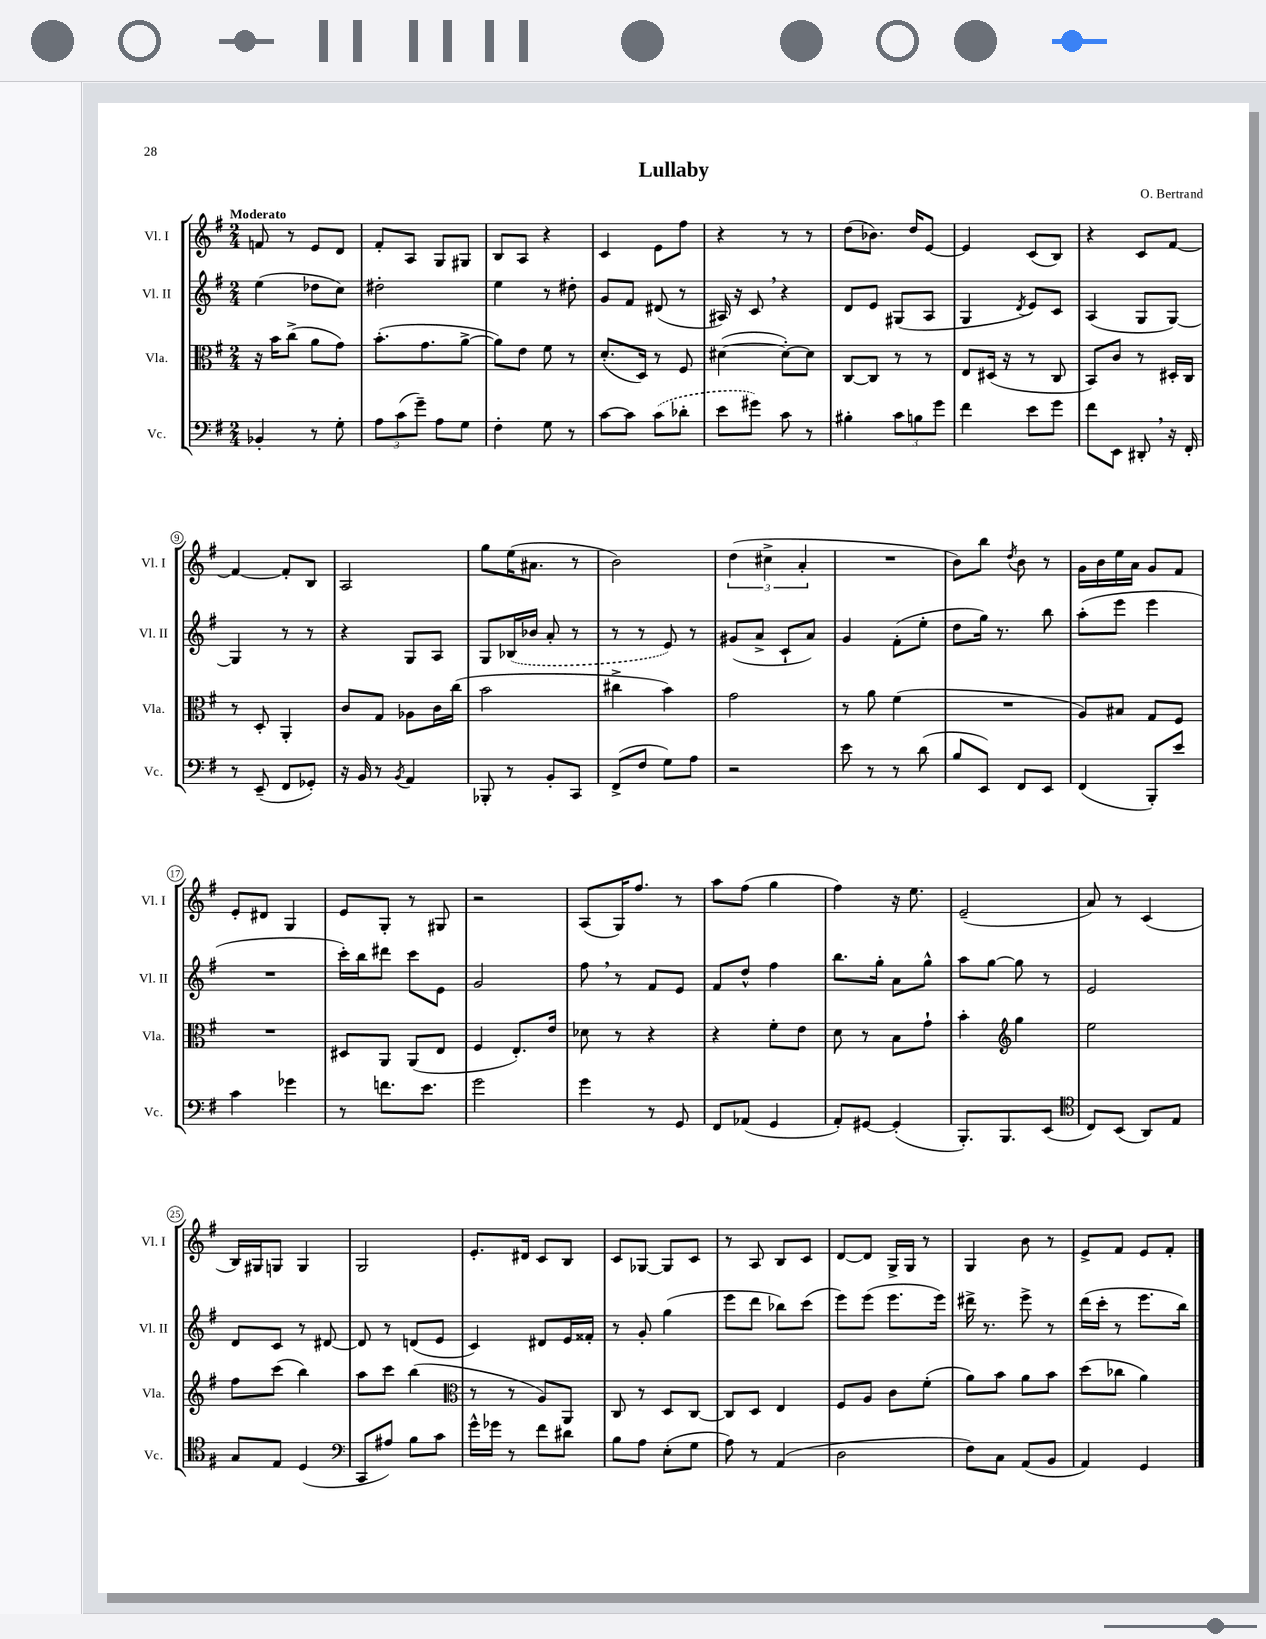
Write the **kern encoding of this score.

**kern	**kern	**kern	**kern
*part4	*part3	*part2	*part1
*staff4	*staff3	*staff2	*staff1
*I"Vc.	*I"Vla.	*I"Vl. II	*I"Vl. I
*I'Vc.	*I'Vla.	*I'Vl. II	*I'Vl. I
*clefF4	*clefC3	*clefG2	*clefG2
*k[f#]	*k[f#]	*k[f#]	*k[f#]
*M2/4	*M2/4	*M2/4	*M2/4
=1	=1	=1	=1
!	!	!	!LO:TX:a:B:t=Moderato
4BB-X'/	16r	(4ee\	8fn/
.	16b\KL	.	.
.	(8cc^\J	.	8r
8r	8a\L	8dd-X\L	8e/L
8G'\	8g\J)	8cc\J)	8d/J
=2	=2	=2	=2
12A\L	(8.b'\L	2dd#X'\	8f#'/L
(12c\	.	.	.
.	.	.	8A/J
12g~\J)	.	.	.
.	8.g\	.	.
8A\L	.	.	8G/L
8G\J	[8a^\J	.	8G#X/J
=3	=3	=3	=3
4F#'\	8a\L])	4ee\	8B/L
.	8e\J	.	8A/J
8G\	8f#\	8r	4r
8r	8r	8dd#X'\	.
=4	=4	=4	=4
[8c\L	(8.d'/L	8g/L	4c/
8c\J]	.	8f#/J	.
.	16D/Jk)	.	.
(8c\L	8r	(8d#X/	8e\L
8d-X'\J	8F#/	8r	8ff#\J
=5	=5	=5	=5
8e\L	([4d#X\	16A#X/)	4r
.	.	16r	.
8g#X\J)	.	8c,/	.
8c\	8d#'\L_)	4r	8r
8r	8d#\J]	.	8r
=6	=6	=6	=6
4B#X'\	[8C/L	8d/L	(8dd\L
.	8C/J]	8e/J	8.b-X\J)
12c\L	8r	(8G#X/L	.
.	.	.	16dd/KL
12Bn\	.	.	.
.	8r	8A/J	[8e/J
12g\J	.	.	.
=7	=7	=7	=7
4f#\	8E/L	4G/	4e/]
.	(16D#X/Jk	.	.
.	16r	.	.
.	.	8qd/	.
8e\L	8r	8e/L)	(8c/L
8g\J	8C/	8c/J	8B/J)
=8	=8	=8	=8
8f#\L	8BB/L)	(4A/	4r
8EE\J	8c/J	.	.
8DD#X',/	8r	8G/L	8c/L
16r	16D#X'/LL	[8G/J)	[8f#/J
16FF#'/	16C/JJ	.	.
!!LO:LB:g=z
=9	=9	=9	=9
8r	8r	4G/]	4f#/_
(8EE~/	8D'/	.	.
8FF#/L	4AA'/	8r	8f#'/L]
8GG-X'/J)	.	8r	8B/J
=10	=10	=10	=10
16r	8c/L	4r	2A/
16BB/	.	.	.
8r	8G/J	.	.
8qBB/	.	.	.
4AA/	8A-X\L	8G/L	.
.	16c\L	8A/J	.
.	(16cc\JJ	.	.
=11	=11	=11	=11
8BBB-X'/	2b\	8G/L	8gg\L
8r	.	(16B-X/L	(16ee\K
.	.	16b-X/JJ	8.a#X\J
8BB'/L	.	8a'/	.
8CC/J	.	8r	8r
=12	=12	=12	=12
(8FF#^/L	4cc#X^\	8r	2b\)
8F#/J	.	8r	.
8G\L)	4b\)	8e/)	.
8A\J	.	8r	.
=13	=13	=13	=13
2r	2g\	(8g#X/L	(6dd\
.	.	8a^/J	.
.	.	.	6cc#X^\
.	.	8c`/L	.
.	.	.	6a'/
.	.	8a/J)	.
=14	=14	=14	=14
8e\	8r	4g/	2r
8r	8a\	.	.
8r	(4f#\	(8f#'\L	.
(8d\	.	8ee'\J	.
=15	=15	=15	=15
8B/L	2r	8dd\L	8b\L)
8EE/J)	.	16gg\Jk)	8bb\J
.	.	8.r	.
.	.	.	8qdd/
8FF#/L	.	.	8b\
8EE/J	.	8bb\	8r
=16	=16	=16	=16
(4FF#/	8A/L)	(8aa'\L	16g\LL
.	.	.	16b\
.	8B#X/J	8eee\J	16ee\
.	.	.	16a\JJ
8BBB'/L)	8G/L	4eee\	8g/L
8e/J	8F#/J	.	8f#/J
!!LO:LB:g=z
=17	=17	=17	=17
4c\	2r	2r	8e'/L
.	.	.	8d#X/J
4g-X\	.	.	4G/
=18	=18	=18	=18
8r	8D#X/L	16ccc'\LL)	8e/L
.	.	16bb\J	.
8.fn\L	8AA/J	8ddd#X\J	8G'/J
.	(8AA/L	8ccc\L	8r
8.e\J	.	.	.
.	8E/J	8e\J	8G#X/
=19	=19	=19	=19
2g\	4F#/	2g/	2r
.	8.E'/L)	.	.
.	16e/Jk	.	.
=20	=20	=20	=20
4g\	8d-X\	8ff#,\	(8A/L
.	8r	8r	16G/K)
.	.	.	8.ff#/J
8r	4r	8f#/L	.
8GG/	.	8e/J	8r
=21	=21	=21	=21
8FF#/L	4r	8f#/L	8aa\L
(8AA-X/J	.	8dd^^/J	(8ff#\J
4GG/	8f#'\L	4ff#\	4gg\
.	8e\J	.	.
=22	=22	=22	=22
8AA'/L)	8d\	8.bb\L	4ff#\)
[8GG#X/J	8r	.	.
.	.	16gg'\Jk	.
(4GG#'/]	8B\L	8a\L	16r
.	.	.	8.ee\
.	8g`\J	8gg^^\J	.
=23	=23	=23	=23
8.BBB'/L)	4b'\	8aa\L	(2e~/
.	.	[8gg\J	.
8.BBB/	.	.	.
*	*clefG2	*	*
.	4gg\	8gg\]	.
(8EE/J	.	8r	.
=24	=24	=24	=24
*clefC4	*	*	*
8C/L)	2ee\	2e/	8a/)
(8BB/J	.	.	8r
8AA/L)	.	.	(4c/
8E/J	.	.	.
!!LO:LB:g=z
=25	=25	=25	=25
8G/L	8ff#\L	8d/L	16B/LL)
.	.	.	16G#X/J
8E/J	(8ccc\J	8c/J	8Gn/J
(4D/	4bb\)	8r	4G/
.	.	[8d#X/	.
=26	=26	=26	=26
*clefF4	*	*	*
8CC/L	8aa\L	8d#/]	2G/
8A#X/J)	8ccc\J	8r	.
8B\L	(4bb\	(8dn/L	.
8c\J	.	8e/J	.
=27	=27	=27	=27
*	*clefC3	*	*
16g^^\LL	8r	4c/)	8.e'/L
16g-X\JJ	.	.	.
8r	8r	.	.
.	.	.	16d#X/Jk
8f#\L	8A/L)	8d#X/L	8c/L
8d#X\J	8AA/J	16e/L	8B/J
.	.	16f##X'/JJ	.
=28	=28	=28	=28
8B\L	8C/	8r	8c/L
8A\J	8r	8g'/	[8G-X/J
(8E'\L	8D/L	(4gg\	8G-/L]
8G\J	[8C/J	.	8c/J
=29	=29	=29	=29
8A\)	8C/L]	8eee\L	8r
8r	8D/J	8ddd\J	8A/
(4AA/	4E/	8bb-X\L)	8B/L
.	.	(8ccc\J	8c/J
=30	=30	=30	=30
2D\	8F#/L	8eee\L)	[8d/L
.	8A/J	(8eee\J	8d/J]
.	8c\L	8.eee\L	16G^/LL
.	.	.	16G/JJ
.	(8f#'\J	.	8r
.	.	16eee\Jk)	.
=31	=31	=31	=31
8F#\L)	8a\L)	16ddd#X^\	4G/
.	.	8.r	.
8C\J	8b\J	.	.
(8AA/L	8a\L	8eee^\	8b\
8BB/J	8b\J	8r	8r
=32	=32	=32	=32
4AA/)	(8dd\L	(16ddd\LL	8e^/L
.	.	16ccc'\JJ	.
.	8cc-X\J	8r	8f#/J
4GG/	4a\)	8.eee\L	8e/L
.	.	.	8f#'/J
.	.	16bb\Jk)	.
==	==	==	==
*-	*-	*-	*-
